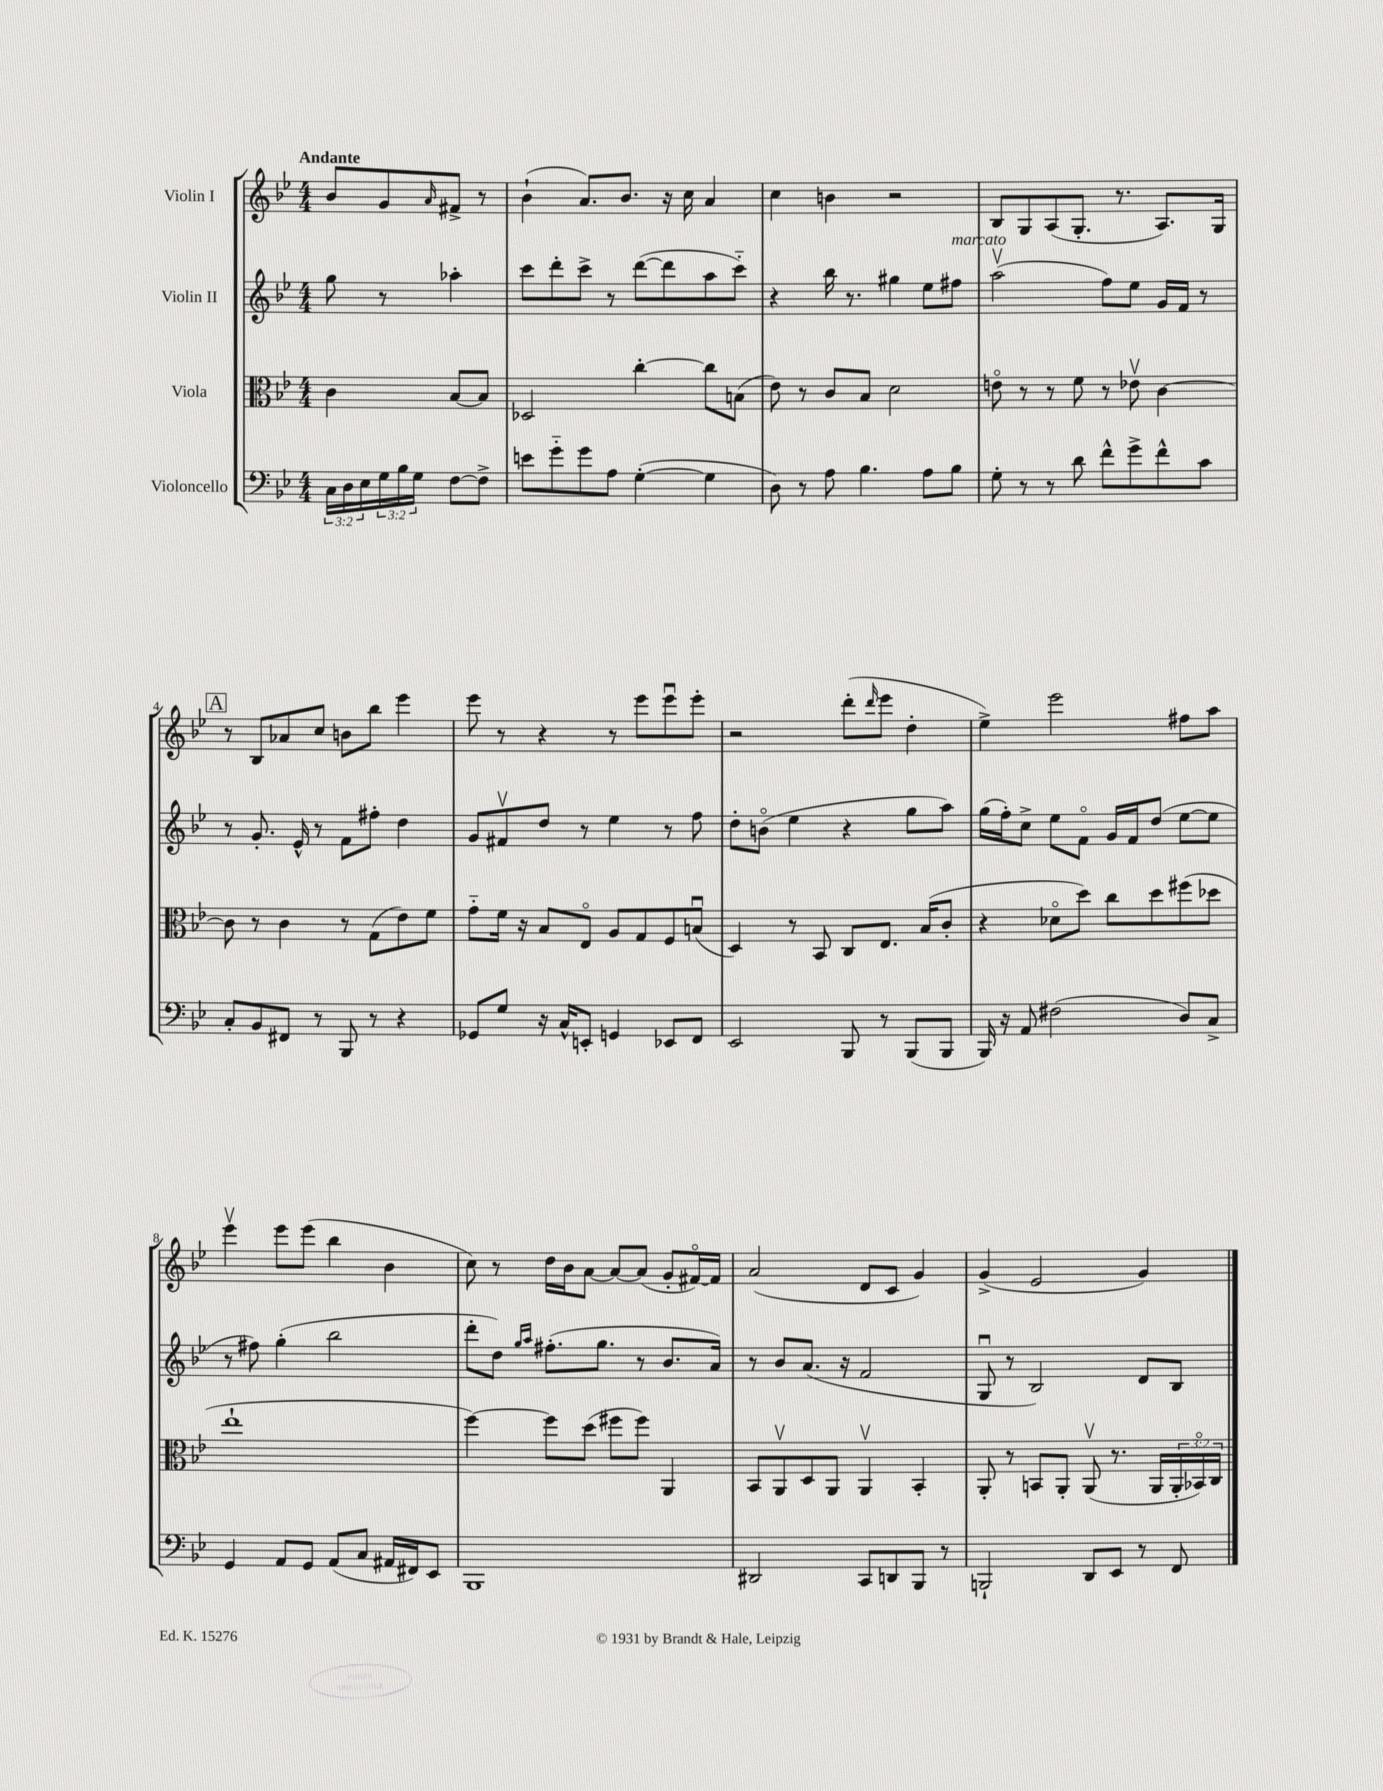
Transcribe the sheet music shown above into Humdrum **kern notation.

**kern	**kern	**kern	**kern
*part4	*part3	*part2	*part1
*staff4	*staff3	*staff2	*staff1
*I"Violoncello	*I"Viola	*I"Violin II	*I"Violin I
*clefF4	*clefC3	*clefG2	*clefG2
*k[b-e-]	*k[b-e-]	*k[b-e-]	*k[b-e-]
*M4/4	*M4/4	*M4/4	*M4/4
=	=	=	=
!	!	!	!LO:TX:a:B:t=Andante
24C\LL	4c\	8gg\	8b-/L
24D\	.	.	.
24E-\	.	.	.
24G\	.	8r	8g/
24B-\	.	.	.
24G\JJ	.	.	.
.	.	.	16qqa/
[8F\L	[8B-/L	4aa-X'\	8f#X^/J
8F^\J]	8B-/J]	.	8r
=1	=1	=1	=1
8en\L	2D-X/	8ccc\L	(4b-`\
8g\	.	8ddd'\	.
8g\	.	8ccc^\J	8.a/L)
8A\J	.	8r	.
.	.	.	8.b-/J
([4G'\	[4cc'\	([8ddd\L	.
.	.	8ddd\]	16r
.	.	.	16cc\
4G\]	8cc\L]	8aa\	4a/
.	(8Bn\J	8ccc\J)	.
=2	=2	=2	=2
8D\)	8e-\)	4r	4cc\
8r	8r	.	.
8A\	8c/L	16bb-\	4bn\
.	.	8.r	.
4.B-\	8B-/J	.	.
.	2d\	4gg#X\	2r
8A\L	.	8ee-\L	.
!	!	!LO:TX:a:i:t=marcato	!
8B-\J	.	8ff#X\J	.
=3	=3	=3	=3
8G'\	8en\	(2aav\	8B-/L
8r	8r	.	8G/
8r	8r	.	(8A/
8d\	8f\	.	8.G'/J
8f^^\L	8r	8ff\L)	.
.	.	.	8.r
8g^\	8e-Xv\	8ee-\J	.
8f^^\	[4c\	16g/LL	8.A/L)
.	.	16f/JJ	.
8c\J	.	8r	.
.	.	.	16G/Jk
!!LO:LB:g=z
!!LO:REH:place=s1:t=A
=4	=4	=4	=4
8C'/L	8c\]	8r	8r
8BB-/	8r	8.g'/	8B-/L
8FF#X/J	4c\	.	8a-X/
.	.	16e-^^/	.
8r	.	8r	8cc/J
8BBB-/	8r	8f\L	8bn\L
8r	(8G\L	8ff#X'\J	8bb-\J
4r	8e-\)	4dd\	4eee-\
.	8f\J	.	.
=5	=5	=5	=5
8GG-X/L	8g\L	8g/L	8eee-\
8G/J	16f\Jk	8f#Xv/	8r
.	16r	.	.
16r	8B-/L	8dd/J	4r
16C^^/KL	.	.	.
8EEn'/J	8E-/J	8r	.
4GGn/	8A/L	4ee-\	8r
.	8G/	.	8eee-\L
8EE-X/L	8F/	8r	8eee-u\
8FF/J	(8Bnu/J	8ff\	8eee-'\J
=6	=6	=6	=6
2EE-/	4D/)	8dd'\L	2r
.	.	(8bn\J	.
.	8r	4ee-\	.
.	8BB-/	.	.
8BBB-/	8C/L	4r	(8ddd'\L
.	.	.	16qqddd/
8r	8.E-/J	.	8eee-\J
(8BBB-/L	.	8gg\L	4dd'\
.	(16B-/KL	.	.
8BBB-/J	8c'/J	8aa\J)	.
=7	=7	=7	=7
16BBB-/)	4r	(16gg\LL	4ee-^\)
16r	.	16ff'\J)	.
8AA/	.	8cc^\J	.
(2F#X\	8d-X\L	8ee-\L	2eee-\
.	8dd\J)	8f\J	.
.	8cc\L	16g/LL	.
.	.	16f/J	.
.	8dd\	(8dd/J	.
8D/L)	(8ff#X\	[8ee-\L	8ff#X\L
8C^/J	8dd-X\J	8ee-\J]	8aa\J
!!LO:LB:g=z
=8	=8	=8	=8
4GG/	1ee-`	8r	4eee-v\
.	.	8ff#X\)	.
8AA/L	.	(4gg'\	8eee-\L
8GG/J	.	.	(8eee-\J
(8AA/L	.	2bb-\	4bb-\
8C/J	.	.	.
16AA#X/LL	.	.	4b-\
16FF#X/J)	.	.	.
8EE-/J	.	.	.
=9	=9	=9	=9
1BBB-	[4ff\)	8ddd'\L	8cc\)
.	.	8dd\J)	8r
.	.	16qqgg/LL	.
.	.	16qqaa/JJ	.
.	8ff\L]	(8.ff#X'\L	16dd\LL
.	.	.	16b-\J
.	(8dd\J	.	[8a\J
.	.	8.gg\J	.
.	8ff#X\L	.	8a/L_
.	8ff#\J)	8r	(8a/J]
.	4AA/	8.b-/L	8g'/L
.	.	.	[16f#X/L)
.	.	16a/Jk)	16f#/JJ]
=10	=10	=10	=10
2DD#X/	8BB-/L	8r	(2a/
.	8AAv/	8b-/L	.
.	8D/	(8.a/J	.
.	8AA/J	.	.
.	.	16r	.
8CC/L	4AAv/	2f/	8d/L
8DDn/	.	.	8c/J
8BBB-/J	4BB-'/	.	4g/)
8r	.	.	.
=11	=11	=11	=11
2BBBn`/	8AA'/	8Gu/	(4g^/
.	8r	8r	.
.	8BBn/L	2B-/)	2e-/
.	8AA'/J	.	.
8DD/L	(8AAv/	.	.
8EE-/J	8.r	.	.
8r	.	8d/L	4g/)
.	16AA/LL	.	.
8FF/	24AA'/	8B-/J	.
.	24BB-X/)	.	.
.	24C/JJ	.	.
==	==	==	==
*-	*-	*-	*-
